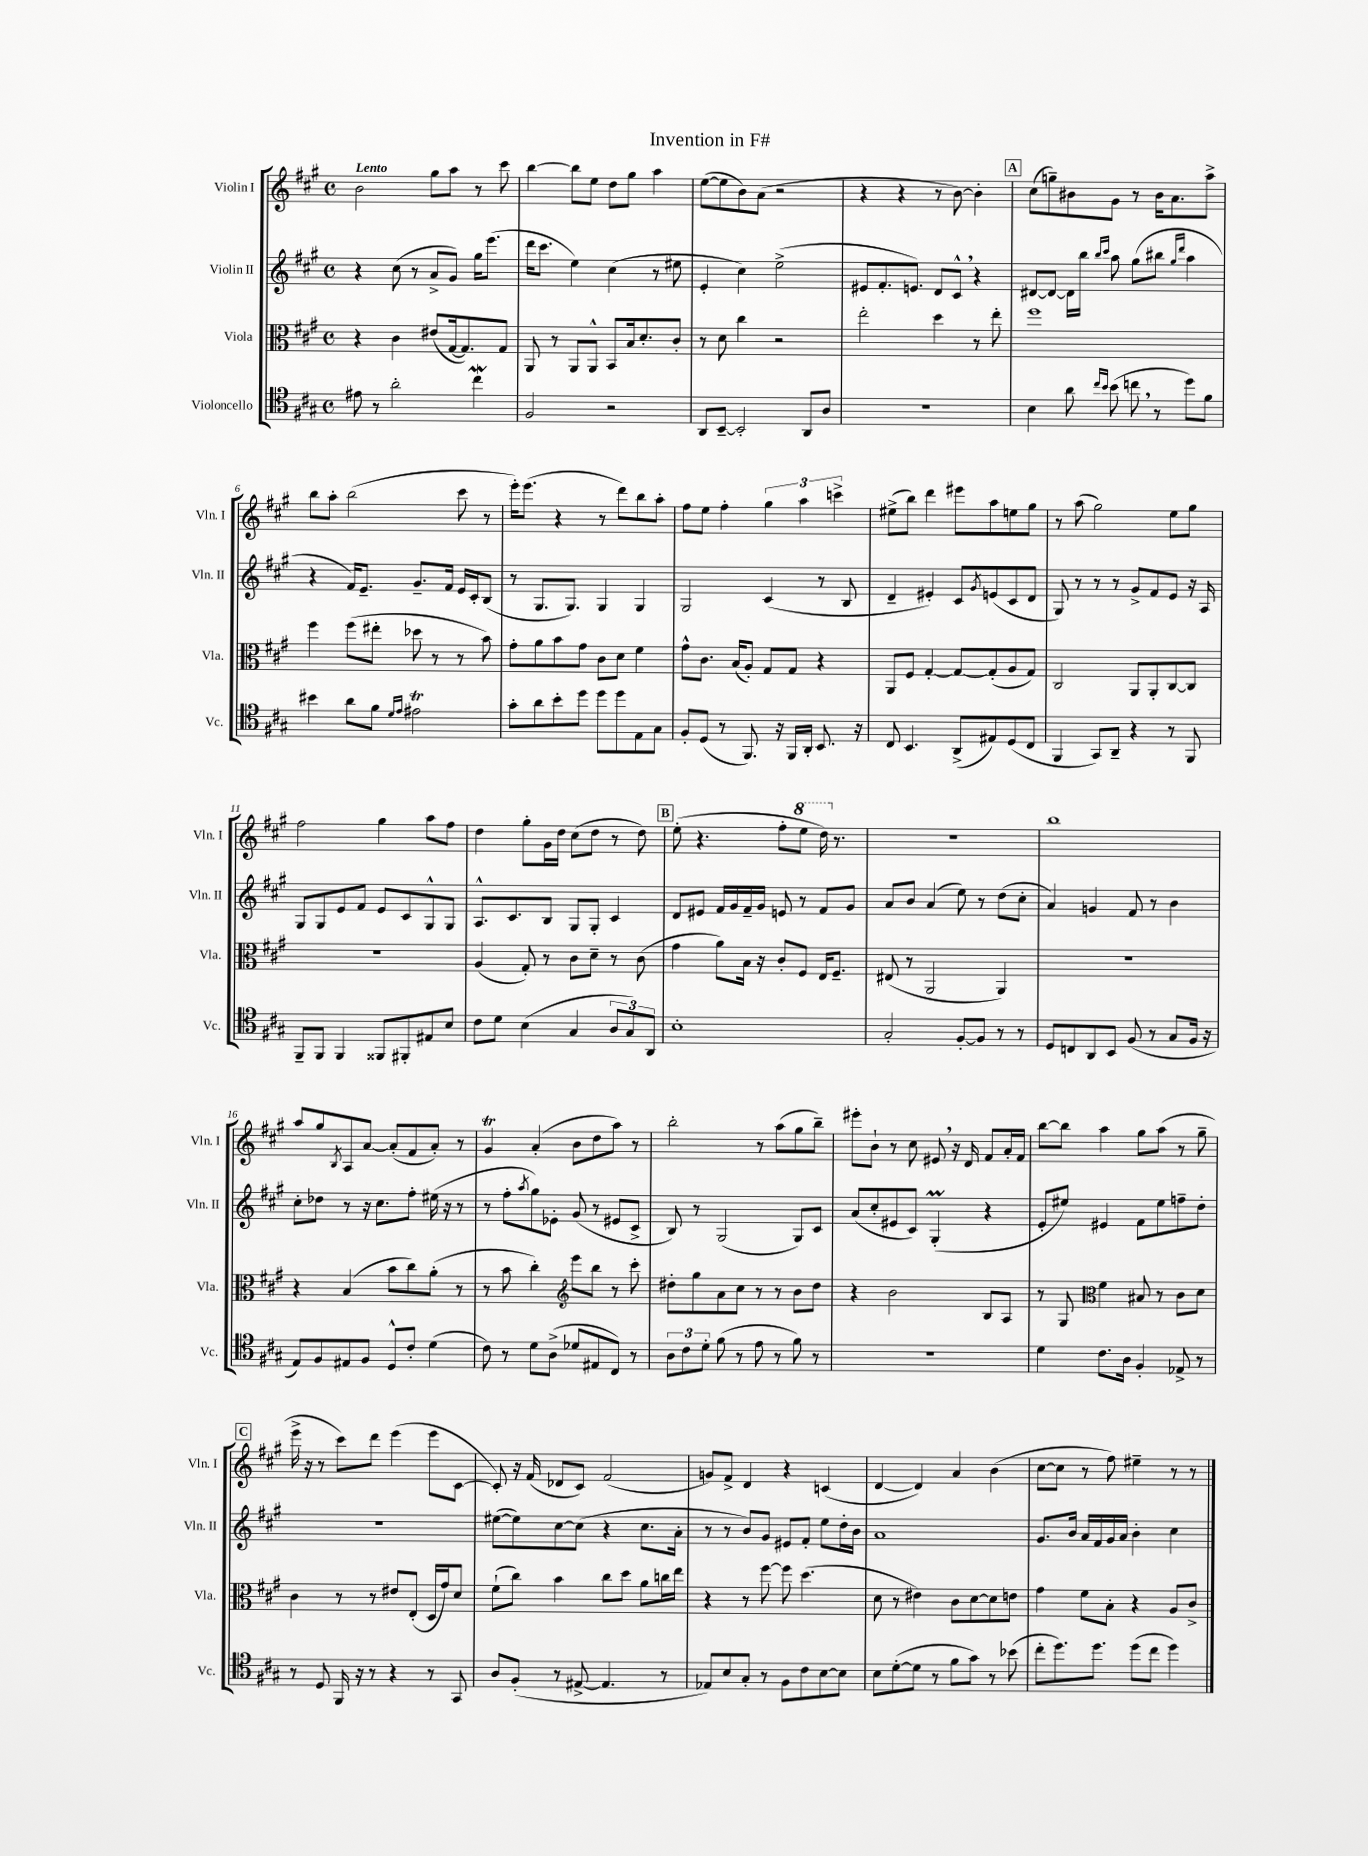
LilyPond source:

\header { title = "Invention in F#" }
<<
\new StaffGroup <<
\new Staff = "s0" \with { instrumentName = "Violin I" shortInstrumentName = "Vln. I" } {
    \clef treble \key a \major \defaultTimeSignature \time 4/4 \tempo "Lento"
    b'2 gis''8 a''8 r8 cis'''8 |
    b''4~ b''8 e''8 d''8 gis''8 a''4 |
    e''8~( e''8 b'8) a'8( r2 |
    r4 r4 r8 b'8~) b'4-. |
    \mark \markup { \box "A" } cis''8( g''8--) bis'8 gis'8 r8 bis'16 a'8. a''8-> |
    b''8 a''8-. b''2( cis'''8 r8 |
    e'''16-.) e'''8.( r4 r8 d'''8) b''8 a''8-. |
    fis''8 e''8 fis''4-. \tuplet 3/2 { gis''4 a''4 c'''4-> } |
    eis''8->( b''8) d'''4 eis'''8 a''8 e''8 gis''8 |
    r8 a''8( gis''2) e''8 gis''8 |
    fis''2 gis''4 a''8 fis''8 |
    d''4 gis''8-. gis'16 d''16 cis''8( d''8 r8 d''8) |
    \mark \markup { \box "B" } e''8-.( r4. fis''8-. \ottava #1 e'''8 d'''16) \ottava #0 r8. |
    R1 |
    b''1 |
    a''8 gis''8 \acciaccatura { b8 } a8 a'8~ a'8-.( fis'8 a'8-.) r8 |
    gis'4\trill a'4-.( b'8 d''8 a''8) r8 |
    b''2-. r8 a''8( gis''8 b''8--) |
    eis'''8-. b'8-! r8 cis''8 eis'8 \breathe r16 d'16 fis'8 a'16-. fis'16 |
    b''8~ b''8 a''4 gis''8 a''8( r8 gis''8-- |
    \mark \markup { \box "C" } e'''16-> r16 r8 cis'''8) d'''8 e'''4( e'''8 cis'8~ |
    cis'8-.) r16 fis'16( des'8 cis'8) fis'2( |
    g'8) fis'8-> d'4 r4 c'4( |
    d'4~ d'4) a'4 b'4( |
    cis''8~ cis''8 r8 fis''8) eis''4-- r8 r8 \bar "|." |
}
\new Staff = "s1" \with { instrumentName = "Violin II" shortInstrumentName = "Vln. II" } {
    \clef treble \key a \major \defaultTimeSignature \time 4/4
    r4 cis''8( r8 a'8-> gis'8) gis''16 e'''8.( |
    d'''16 cis'''8. e''4) cis''4( r8 eis''8 |
    e'4-. cis''4) e''2->( |
    eis'8 fis'8.-. e'8.) d'8 cis'8-^ \breathe r4 |
    \mark \markup { \box "A" } dis'8~ dis'8~ dis'16 b''16 \grace { b''16 cis'''16 } a''8 gis''8( bis''8 \grace { gis''16 d'''16 } a''4 |
    r4 fis'16) e'8.-- gis'8.-- fis'16 e'16 cis'16-. b8( |
    r8 gis8. gis8.) gis4 gis4 |
    gis2 cis'4( r8 b8 |
    d'4-- eis'4-.) cis'8 \acciaccatura { gis'8 } e'8( cis'8 d'8 |
    gis8) r8 r8 r8 gis'8-> fis'8 e'8 r16 a16 |
    gis8 gis8 e'8 fis'8 e'8 cis'8 gis8-^ gis8 |
    a8.-^ cis'8. b8 gis8 gis8-. cis'4 |
    \mark \markup { \box "B" } d'8 eis'8 fis'16 gis'16 fis'16-- gis'16 e'8 r8 fis'8 gis'8 |
    a'8 b'8 a'4( e''8) r8 d''8( cis''8-. |
    a'4) g'4 fis'8 r8 b'4 |
    cis''8-. des''8 r8 r16 cis''8. fis''8-. eis''16( r16 r8 |
    r8 fis''8-. \acciaccatura { a''8 } gis''8) ees'8-. gis'8( r8 eis'8 cis'8-> |
    b8) r8 gis2( gis8) cis'8 |
    a'8( cis''8-. eis'8 cis'8) gis4-.\prall( r4 |
    e'8-. eis''8) eis'4 fis'8 eis''8 f''8-- d''8-. |
    \mark \markup { \box "C" } r1 |
    eis''8~( eis''8) cis''8~ cis''8( r4 cis''8. a'16-. |
    r8 r8 b'8) gis'8 eis'8 fis'8-. e''8 d''16-. b'16 |
    a'1 |
    gis'8. b'16 a'16 fis'16 gis'16 a'16 b'4-. cis''4 \bar "|." |
}
\new Staff = "s2" \with { instrumentName = "Viola" shortInstrumentName = "Vla." } {
    \clef alto \key a \major \defaultTimeSignature \time 4/4
    r4 cis'4 eis'8( gis16~ gis8.) gis8 |
    a,8 r8 a,8 a,8-^ b,8 b16 d'8.-. cis'8-. |
    r8 d'8 cis''4 r2 |
    e''2-. d''4 r8 e''8-. |
    \mark \markup { \box "A" } fis''1 |
    fis''4 fis''8( eis''8-. des''8 r8 r8 b'8) |
    gis'8-. a'8 b'8 gis'8 cis'8 d'8 fis'4 |
    gis'8-^ cis'8. b16( a8-.) gis8 gis8 r4 |
    a,8 fis8 gis4~-. gis8~ gis8-.( a8 gis8) |
    cis2 a,8 a,8-. cis8~ cis8 |
    R1 |
    a4( gis8-.) r8 cis'8 d'8-- r8 cis'8( |
    \mark \markup { \box "B" } gis'4 a'8) b16 r16 cis'8-. fis8 e16 fis8.-- |
    eis8( r8 a,2 a,4) |
    R1 |
    r4 b4( b'8 cis''8) a'8-.( r8 |
    r8 b'8 cis''4-.) \clef treble e'''8 b''8 r8 cis'''8-. |
    dis''8-. gis''8 a'8 cis''8 r8 r8 b'8 dis''8 |
    r4 b'2 b8 a8 |
    r8 gis8 \clef alto fis'4 bis8 r8 cis'8 d'8 |
    \mark \markup { \box "C" } cis'4 r8 r8 eis'8 e8-.( d16 gis'16) d'8 |
    fis'8-!( cis''8) b'4 cis''8 d''8 a'8 c''16 e''16 |
    r4 r8 fis''8~ fis''8 d''4.( |
    d'8 r8 eis'4) cis'8 d'8~ d'8 e'8 |
    gis'4 fis'8 b8-. r4 a8 cis'8-> \bar "|." |
}
\new Staff = "s3" \with { instrumentName = "Violoncello" shortInstrumentName = "Vc." } {
    \clef tenor \key a \major \defaultTimeSignature \time 4/4
    eis'8 r8 a'2-. cis''4\mordent |
    fis2 r2 |
    a,8 b,8~-- b,2-. a,8 a8 |
    R1 |
    \mark \markup { \box "A" } b4 a'8 \grace { cis''16 b'16 } b'8( c''8 \breathe r8 d''8) fis'8 |
    bis'4 a'8 fis'8 \grace { d'16 e'16 } eis'2\trill |
    gis'8-. a'8 b'8-. d''8 d''8 d''8 e8 gis8 |
    fis8-. d8( r8 fis,8.) r16 fis,16 a,16-. b,8. r16 |
    cis8 b,4. a,8->( eis8) d8( cis8 |
    fis,4 gis,8) a,8-- r4 r8 fis,8 |
    fis,8-- fis,8 fis,4 fisis,8 fis,8-. eis8 b8 |
    cis'8 d'8 b4( gis4 \tuplet 3/2 { a8 gis8) a,8 } |
    \mark \markup { \box "B" } b1-. |
    gis2-. fis8~-. fis8 r8 r8 |
    d8 c8 a,8 b,8 fis8( r8 gis8 fis16 r16 |
    e8) fis8 eis8 fis8 d8-^ cis'8-. d'4( |
    cis'8) r8 d'8 a8->( des'8 eis8 cis8) r8 |
    \tuplet 3/2 { a8 cis'8 d'8-. } fis'8( r8 e'8 r8 fis'8) r8 |
    R1 |
    d'4 cis'8. a16 fis4-. ees8-> r8 |
    \mark \markup { \box "C" } r8 d8 fis,16 r16 r8 r4 r8 gis,8 |
    a8 fis8-.( r8 eis8~-> eis4. r8 |
    ees8) b8 gis8-. r8 fis8 cis'8 b8~ b8 |
    b8 d'8~-.( d'8 r8 fis'8 gis'8) r8 bes'8( |
    cis''8-. d''8.) d''8. d''8( cis''8 d''4) \bar "|." |
}
>>
>>
